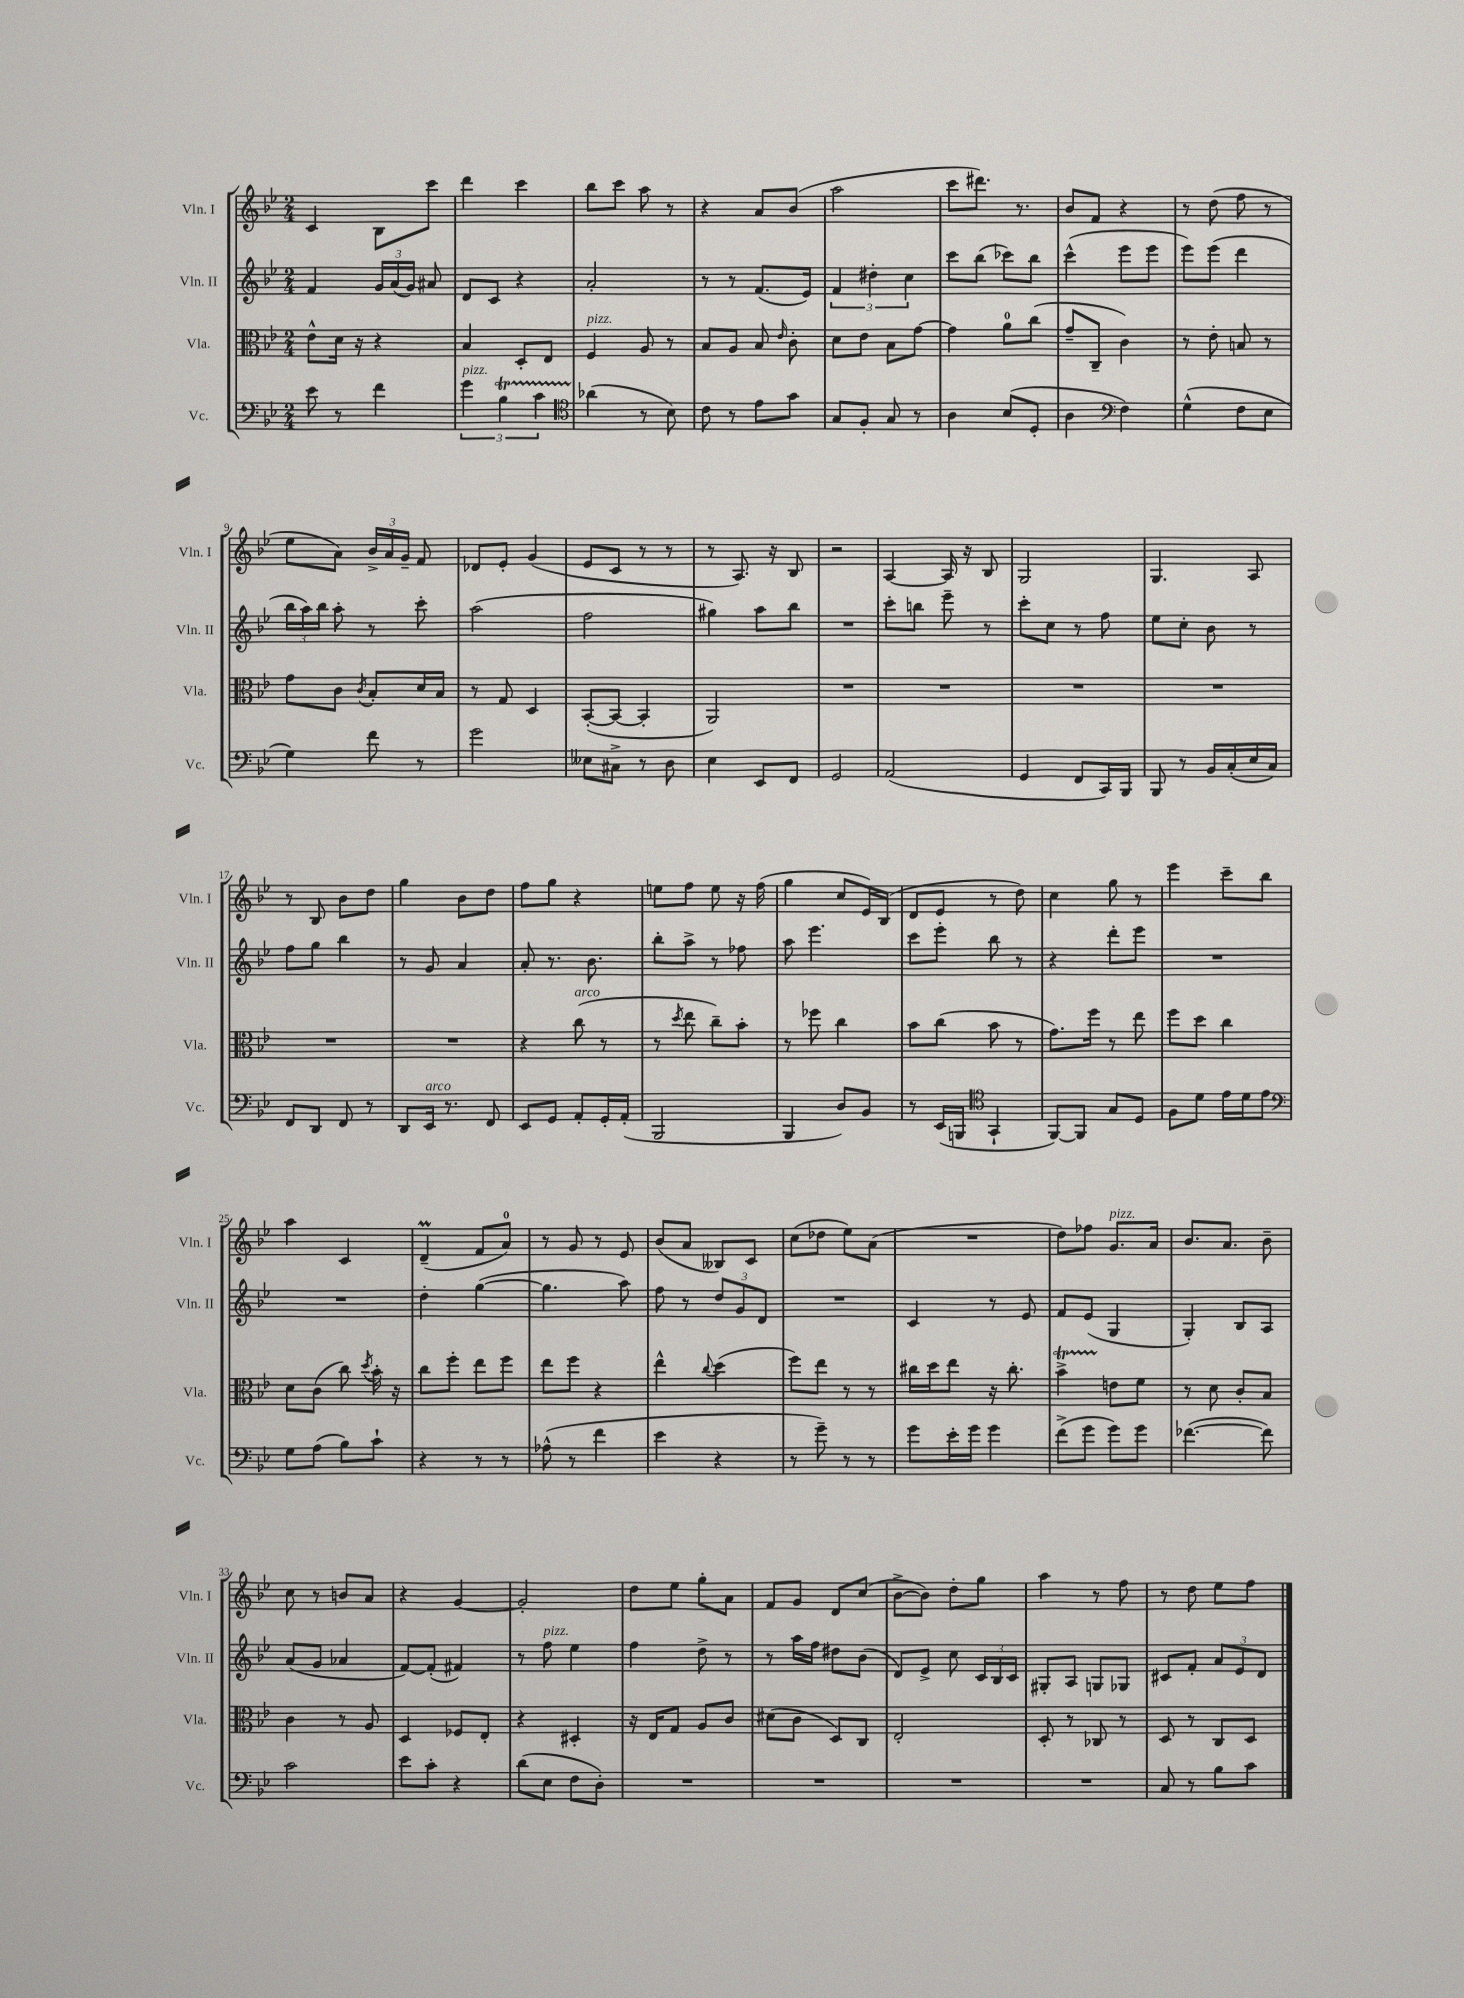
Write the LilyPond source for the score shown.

<<
\new StaffGroup <<
\new Staff = "s0" \with { instrumentName = "Vln. I" shortInstrumentName = "Vln. I" } {
    \clef treble \key bes \major \numericTimeSignature \time 2/4
    \autoBeamOff c'4 bes8[ c'''8] |
    d'''4 c'''4 |
    bes''8[ c'''8] a''8 r8 |
    r4 a'8[ bes'8]( |
    a''2 |
    c'''8[ dis'''8.]) r8. |
    bes'8[ f'8] r4 |
    r8 d''8( f''8 r8 |
    ees''8[ a'8]) \tuplet 3/2 { bes'16[-> a'16 g'16]-- } f'8 |
    des'8[ ees'8]-. g'4( |
    ees'8[ c'8] r8 r8 |
    r8 a8.) r16 bes8 |
    r2 |
    a4~ a16 r16 bes8 |
    g2 |
    g4. a8 |
    r8 bes8 bes'8[ d''8] |
    g''4 bes'8[ d''8] |
    f''8[ g''8] r4 |
    e''8[ f''8] e''8 r16 f''16( |
    g''4 c''8[ ees'16) bes16]( |
    d'8[ ees'8] r8 d''8) |
    c''4 g''8 r8 |
    ees'''4 c'''8[-- bes''8] |
    a''4 c'4 |
    d'4--\prall( f'8[ a'8]-0) |
    r8 g'8 r8 ees'8 |
    bes'8[( a'8] beses8[) c'8] |
    c''8[( des''8] ees''8[) a'8]( |
    R2 |
    d''8[) fes''8] g'8.[^\markup { \italic "pizz." } a'16] |
    bes'8.[ a'8.] bes'8-- |
    c''8 r8 b'8[ a'8] |
    r4 g'4~ |
    g'2-. |
    d''8[ ees''8] g''8[-. a'8] |
    f'8[ g'8] d'8[ c''8]( |
    bes'8[~-> bes'8]) d''8[-. g''8] |
    a''4 r8 f''8 |
    r8 d''8 ees''8[ f''8] \bar "|." |
}
\new Staff = "s1" \with { instrumentName = "Vln. II" shortInstrumentName = "Vln. II" } {
    \clef treble \key bes \major \numericTimeSignature \time 2/4
    \autoBeamOff f'4 \tuplet 3/2 { g'16[ a'16( g'16]) } ais'8 |
    d'8[ c'8] r4 |
    a'2-. |
    r8 r8 f'8.[( ees'16]) |
    \tuplet 3/2 { f'4 dis''4-. c''4 } |
    c'''8[ bes''8]( ces'''8[) bes''8] |
    c'''4-^( ees'''8[ ees'''8] |
    ees'''8[) ees'''8]( d'''4 |
    \tuplet 3/2 { bes''16[ a''16) bes''16] } a''8-. r8 c'''8-. |
    a''2( |
    f''2 |
    gis''4) a''8[ bes''8] |
    R2 |
    c'''8[-. b''8] ees'''8-- r8 |
    c'''8[-. c''8] r8 f''8 |
    ees''8[ c''8]-. bes'8 r8 |
    f''8[ g''8] bes''4 |
    r8 g'8 a'4 |
    a'8-. r8. bes'8. |
    bes''8[-. a''8]-> r8 fes''8 |
    a''8 ees'''4. |
    c'''8[ ees'''8]-. bes''8 r8 |
    r4 d'''8[-. ees'''8] |
    R2 |
    R2 |
    d''4-. g''4~( |
    g''4. a''8) |
    f''8 r8 \tuplet 3/2 { d''8[ g'8 d'8] } |
    R2 |
    c'4 r8 ees'8 |
    f'8[ ees'8]( g4 |
    g4-.) bes8[ a8] |
    a'8[( g'8] aes'4 |
    f'8[~) f'8]-.( fis'4) |
    r8 f''8^\markup { \italic "pizz." } ees''4 |
    f''4 d''8-> r8 |
    r8 a''16[ f''16] dis''8[ bes'8]( |
    d'8[) ees'8]-> c''8 \tuplet 3/2 { c'16[ bes16 c'16] } |
    gis8[-. a8] g8[ ges8] |
    cis'8[ f'8]-. \tuplet 3/2 { a'8[ ees'8 d'8] } \bar "|." |
}
\new Staff = "s2" \with { instrumentName = "Vla." shortInstrumentName = "Vla." } {
    \clef alto \key bes \major \numericTimeSignature \time 2/4
    \autoBeamOff ees'8[-^ d'16] r16 r4 |
    bes4 d8[-. ees8] |
    f4^\markup { \italic "pizz." } a8 r8 |
    bes8[ a8] bes8 \grace { ees'16 } c'8-. |
    d'8[ ees'8] bes8[ g'8]~ |
    g'4 a'8[-0 c''8]( |
    g'8[-- c8]-- c'4) |
    r8 ees'8-. b8 r8 |
    g'8[ c'8] \acciaccatura { c'8 } bes8[-. d'16 bes16] |
    r8 g8 d4 |
    bes,8[~-.( bes,8]~ bes,4-. |
    a,2) |
    R2 |
    R2 |
    R2 |
    R2 |
    R2 |
    R2 |
    r4 c''8^\markup { \italic "arco" }( r8 |
    r8 \acciaccatura { d''8 } ees''8 c''8[--) bes'8]-. |
    r8 fes''8 c''4 |
    bes'8[ c''8]( bes'8 r8 |
    g'8.[) f''16] r8 ees''8 |
    f''8[ d''8] c''4 |
    d'8[ c'8]( c''8) \acciaccatura { d''8 } bes'16-. r16 |
    c''8[ f''8]-. ees''8[ f''8] |
    ees''8[ f''8] r4 |
    ees''4-^ \appoggiatura { c''8 } d''4( |
    f''8[) ees''8] r8 r8 |
    cis''16[ d''16 ees''8] r16 cis''8.-. |
    bes'4->\startTrillSpan e'8[\stopTrillSpan f'8] |
    r8 d'8 c'8[-. bes8] |
    c'4 r8 a8 |
    d4 fes8[ ees8]-. |
    r4 dis4-. |
    r16 ees16[ g8] a8[ c'8] |
    dis'8[( c'8] d8[) c8] |
    ees2-. |
    d8-. r8 ces8 r8 |
    d8 r8 c8[ d8] \bar "|." |
}
\new Staff = "s3" \with { instrumentName = "Vc." shortInstrumentName = "Vc." } {
    \clef bass \key bes \major \numericTimeSignature \time 2/4
    \autoBeamOff ees'8 r8 f'4 |
    \tuplet 3/2 { g'4^\markup { \italic "pizz." } bes4\startTrillSpan c'4 } |
    \clef tenor aes'4\stopTrillSpan( r8 bes8) |
    c'8 r8 ees'8[ g'8] |
    g8[ f8]-. g8 r8 |
    a4 bes8[( d8]-. |
    a4 \clef bass f4) |
    g4-^( f8[ ees8] |
    g4) f'8 r8 |
    g'2 |
    eeses8[ cis8]-> r8 d8 |
    ees4 ees,8[ f,8] |
    g,2 |
    a,2( |
    g,4 f,8[ c,16) bes,,16] |
    bes,,8 r8 bes,16[ c16-.( ees16 c16]) |
    f,8[ d,8] f,8 r8 |
    d,8[ ees,16]^\markup { \italic "arco" } r8. f,8 |
    ees,8[ g,8] a,8[-. g,16-. a,16]-.( |
    bes,,2 |
    bes,,4 d8[) bes,8] |
    r8 ees,16[( b,,16] \clef tenor g,4-! |
    f,8[~) f,8] g8[ d8] |
    f8[ d'8] ees'16[ d'16 ees'8] |
    \clef bass g8[ a8]( bes8[) c'8]-! |
    r4 r8 r8 |
    aes8-^( r8 f'4 |
    ees'4 r4 |
    r8 g'8--) r8 r8 |
    g'8[ ees'16-. g'16] g'4 |
    f'8[->( g'8] g'8[) g'8] |
    fes'4.~( fes'8) |
    c'2 |
    ees'8[ c'8]-. r4 |
    d'8[( ees8] f8[ d8]-.) |
    R2 |
    R2 |
    R2 |
    R2 |
    c8 r8 bes8[ c'8] \bar "|." |
}
>>
>>
